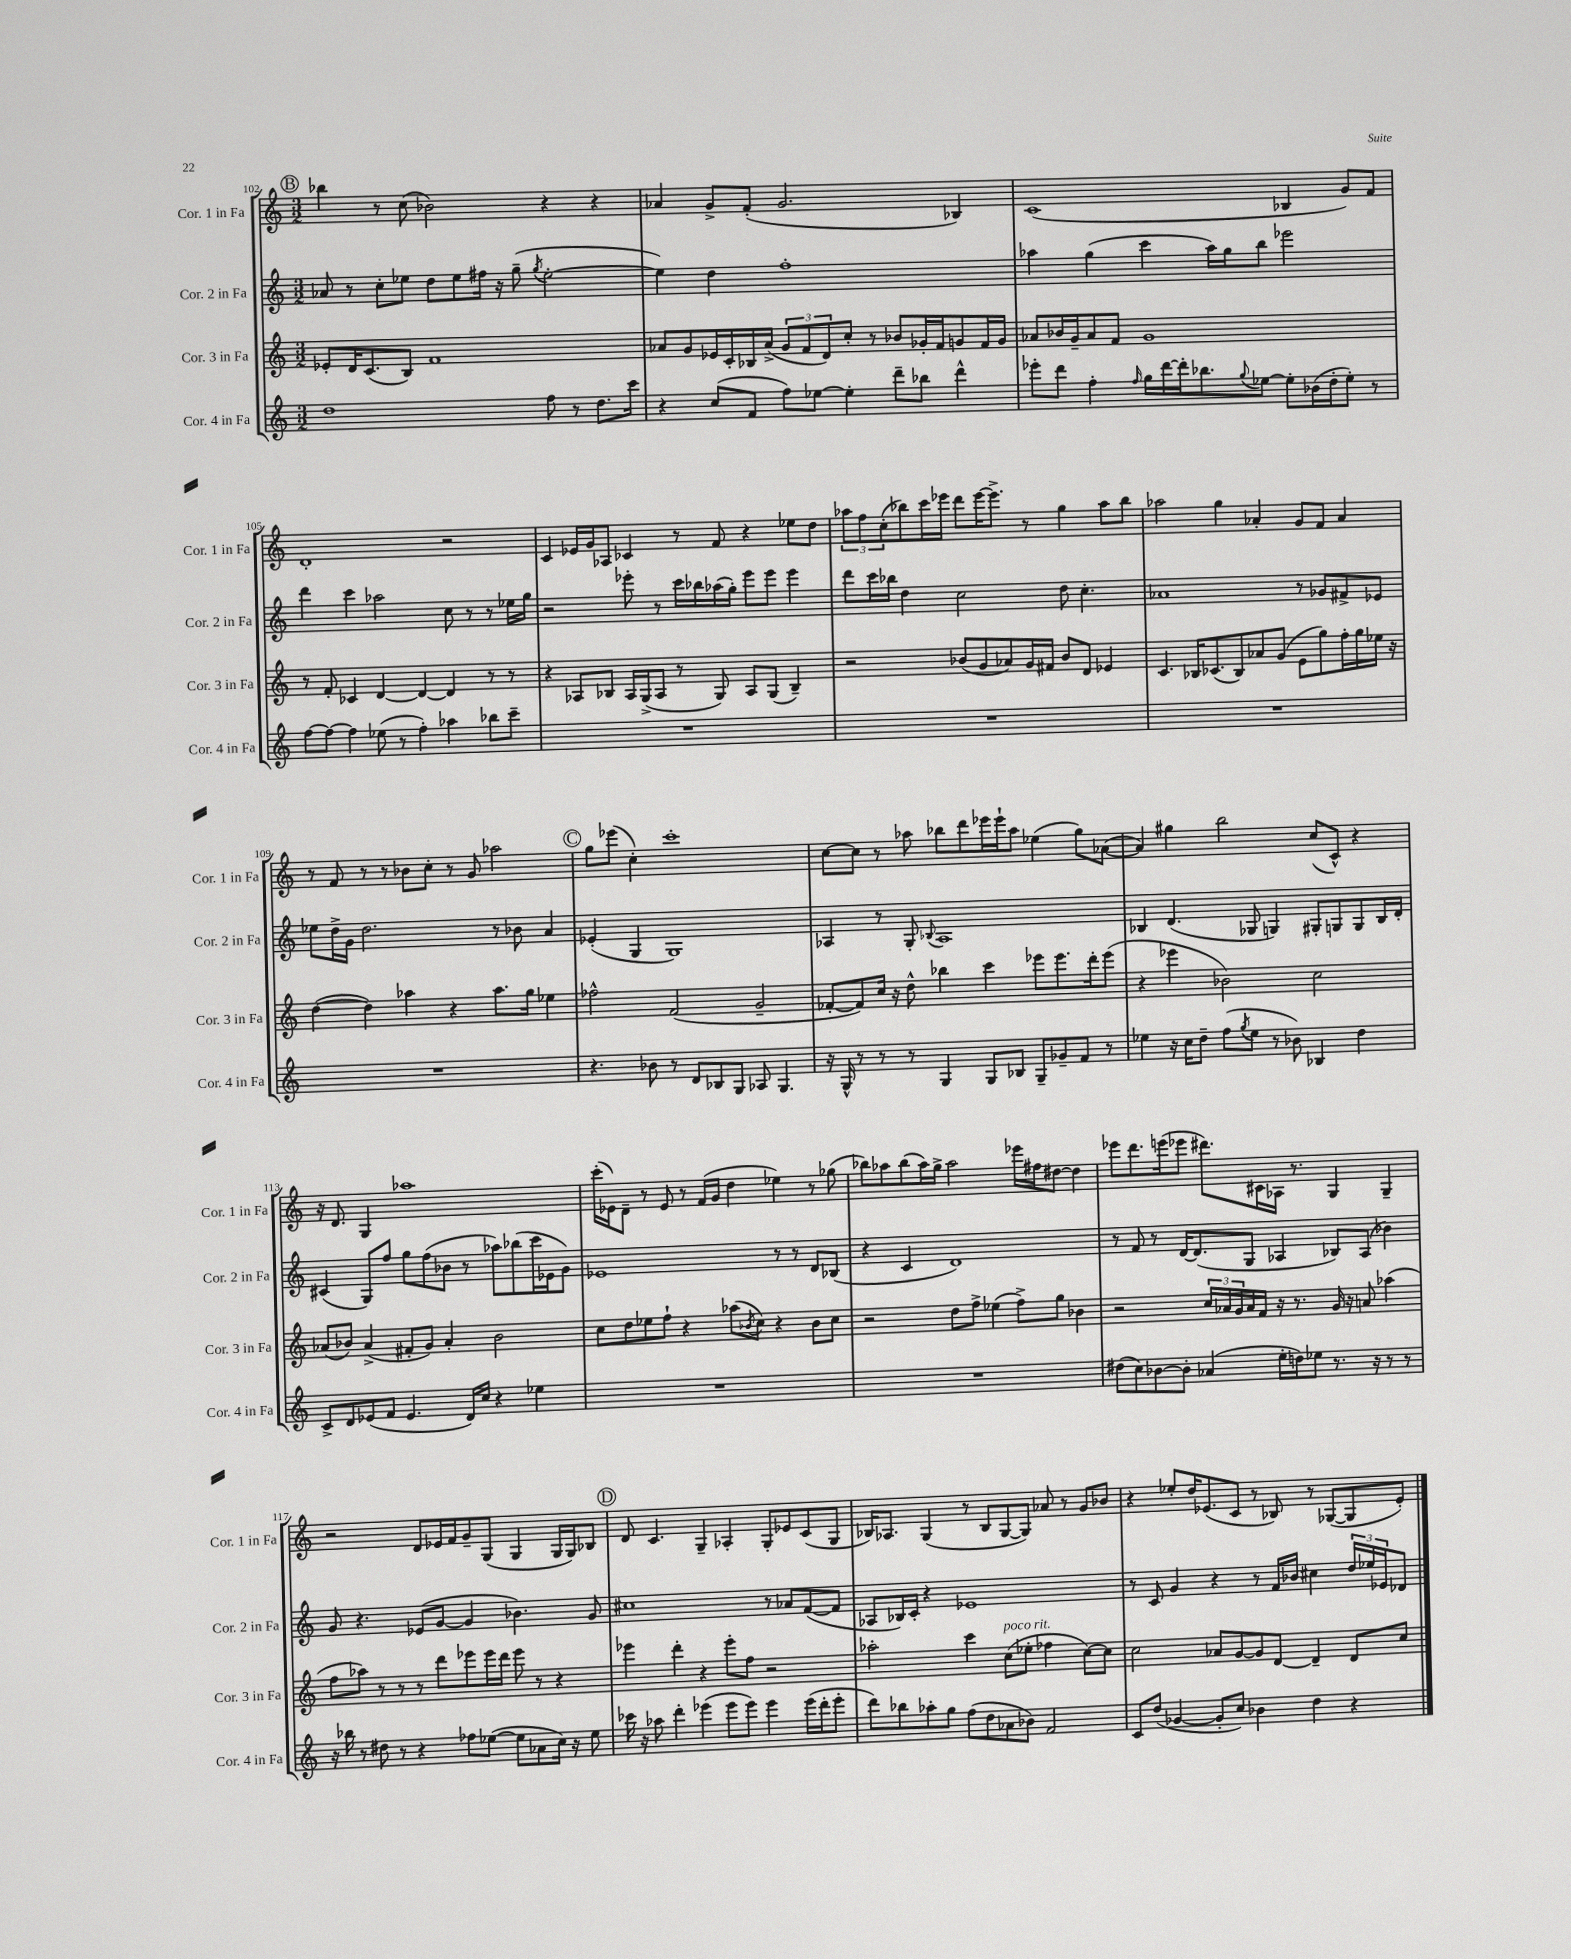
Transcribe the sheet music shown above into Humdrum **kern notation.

**kern	**kern	**kern	**kern
*part4	*part3	*part2	*part1
*staff4	*staff3	*staff2	*staff1
*I"Cor. 4 in Fa	*I"Cor. 3 in Fa	*I"Cor. 2 in Fa	*I"Cor. 1 in Fa
*I'Cor. 4 in Fa	*I'Cor. 3 in Fa	*I'Cor. 2 in Fa	*I'Cor. 1 in Fa
*clefG2	*clefG2	*clefG2	*clefG2
*k[]	*k[]	*k[]	*k[]
*M3/2	*M3/2	*M3/2	*M3/2
!!LO:REH:place=s1:t=B
=102	=102	=102	=102
1dd	8e-X'/L	8a-X/	4bb-X\
.	16d/K	8r	.
.	(8.c/	.	.
.	.	8cc'\L	8r
.	8B/J)	8ee-X\J	(8cc\
.	1f	8dd\L	2b-X\)
.	.	8ee-\	.
.	.	16ff#X\Jk	.
.	.	16r	.
.	.	(8gg~\	.
.	.	8qgg/	.
8ff\	.	[2ee-'\	4r
8r	.	.	.
8.dd\L	.	.	4r
16ccc\Jk	.	.	.
=103	=103	=103	=103
4r	8a-X/L	4ee-\])	4a-X/
.	8g/	.	.
(8cc/L	16e-X/L	4dd\	8g^/L
.	16c'/	.	.
8f/J	16B-X/	.	(8f'/J
.	(16a-^/JJ	.	.
8ff\L)	12g/L	1ff'	2.g/
.	12f/	.	.
[8ee-X\J	.	.	.
.	12d/)	.	.
4ee-'\]	8cc'/J	.	.
.	8r	.	.
8ddd~\L	8b-X/L	.	.
8bb-X\J	16g-X'/L	.	.
.	16f/J	.	.
4ddd^^\	8gn/	.	4B-X/)
.	16f/L	.	.
.	16g/JJ	.	.
=104	=104	=104	=104
8eee-X'\L	8a-X/L	4aa-X\	(1c
8ddd\J	16b-X/L	.	.
.	16g~/J	.	.
4ff'\	8a-/	(4gg\	.
.	8f/J	.	.
16qqff/	.	.	.
16gg\LL	1g	4ccc\	.
[16ddd\	.	.	.
16ddd'\J]	.	.	.
8.bb-X\	.	.	.
.	.	16aa-\LL)	.
.	.	16gg\J	.
8qqgg/	.	.	.
[8ee-X\J	.	8bb\J	.
8ee-'\L]	.	2eee-X\	4B-X/
(16b-X\L	.	.	.
16dd'\J	.	.	.
8ee-'\J)	.	.	8g/L)
8r	.	.	8f/J
!!LO:LB:g=z
=105	=105	=105	=105
[8ff\L	8r	4ddd\	1d'
8ff\J_	8f'/	.	.
4ff\]	4c-X/	4ccc\	.
(8ee-X\	[4d/	2aa-X\	.
8r	.	.	.
4ff'\)	4d/_	.	.
4aa-X\	4d/]	8cc\	2r
.	.	8r	.
8bb-X\L	8r	8r	.
8ccc~\J	8r	16ee-X\LL	.
.	.	16gg\JJ	.
=106	=106	=106	=106
1.r	4r	2r	4c/
.	8A-X/L	.	16e-X/LL
.	.	.	16g/J
.	8B-X/J	.	8A-X/J
.	16A-/LL	8eee-X'\	4c-X/
.	(16G^/J	.	.
.	8A-/J	8r	.
.	8r	16ccc\LL	8r
.	.	16bb-X\	.
.	8G/)	(16aa-X\	8f/
.	.	16gg'\JJ)	.
.	8A-/L	8eee-\L	4r
.	(8G/J	8eee-\J	.
.	4B-~/)	4eee-\	8ee-X\L
.	.	.	8dd\J
=107	=107	=107	=107
1.r	2r	8ddd\L	12aa-X\L
.	.	.	12ff\
.	.	16ccc\L	.
.	.	.	(12cc'\
.	.	16bb-X\JJ	.
.	.	4dd\	8bb-X\)
.	.	.	16ccc\L
.	.	.	16eee-X\JJ
.	(8b-X/L	2cc\	8ddd\L
.	8g/	.	[16eee-\K
.	.	.	8.eee-^\J]
.	8a-X/)	.	.
.	16g/L	.	8r
.	16f#X/JJ	.	.
.	8b-/L	8dd\	4gg\
.	8d/J	4.cc'\	.
.	4e-X/	.	8aa-\L
.	.	.	8bb-\J
=108	=108	=108	=108
1.r	4.c/	1a-X	2aa-X\
.	16B-X/KL	.	.
.	(8.c-X/	.	.
.	.	.	4gg\
.	8B-/)	.	.
.	8a-X/	.	4a-X'/
.	(8g/J	.	.
.	8e\L	8r	8g/L
.	8gg\)	8g-X/L	8f/J
.	16ff'\L	8f#X^/	4a-/
.	16gg\	.	.
.	16ee-X\JJ	8e-X/J	.
.	16r	.	.
!!LO:LB:g=z
=109	=109	=109	=109
1.r	([4dd\	8ee-X\L	8r
.	.	16dd^\L	8f/
.	.	16g\JJ	.
.	4dd\])	2.dd\	8r
.	.	.	8r
.	4aa-X\	.	8b-X\L
.	.	.	8cc'\J
.	4r	.	8r
.	.	.	8g/
.	8.aa-\L	8r	2aa-X\
.	.	8b-X\	.
.	16gg\Jk	.	.
.	4ee-X\	4a/	.
!!LO:REH:place=s1:t=C
=110	=110	=110	=110
4.r	2ff-X^^\	(4e-X'/	8gg\L
.	.	.	(8eee-X\J
.	.	4G/	4cc'\)
8b-X\	.	.	.
8r	(2f/	1G)	1ccc'
8d/L	.	.	.
8B-X/	.	.	.
8G/J	.	.	.
8A-X/	2g~/	.	.
4.G/	.	.	.
=111	=111	=111	=111
16r	[8f-X'/L	4A-X/	[8cc\L
16G^^/	.	.	.
8r	8f-/])	.	8cc\J]
8r	16cc/Jk	8r	8r
.	16r	.	.
8r	8dd^^\	8G'/	8aa-X\
.	.	8qqB-X/	.
4G/	4bb-X\	1A-	8bb-X\L
.	.	.	8ddd\
8G/L	4ccc\	.	16eee-X\L
.	.	.	16eee-`\J
8B-X/J	.	.	8aa-\J
8G~/L	8eee-X\L	.	(4ee-X\
8g-X~/	8.eee-\	.	.
8f/J	.	.	8gg\L)
.	16ddd'\k	.	.
8r	(8eee-\J	.	([8a-X\J
=112	=112	=112	=112
4ee-X\	4r	4B-X/	4a-/])
16r	4eee-X\	(4.d/	4gg#X\
16cc\KL	.	.	.
8dd~\J	.	.	.
(8ff\L	2b-X\)	.	2bb\
8qgg/	.	.	.
8ee-\J	.	8G-X/	.
8r	.	4Gn/)	.
8b-X\)	.	.	.
4B-X/	2cc\	8G#X'/L	(8cc/L
.	.	8Gn/	8c^^/J)
4dd\	.	8G/	4r
.	.	16B-/L	.
.	.	16d'/JJ	.
!!LO:LB:g=z
=113	=113	=113	=113
8c^/L	(8a-X/L	(4c#X/	16r
.	.	.	8.d/
8d/	8b-X/J)	.	.
(8e-X/	(4a-^/	8G/L)	4G/
8f/J	.	8ff/J	.
4.e-/	8f#X'/L	8gg\L	1aa-X
.	8g/J)	(8ff\	.
.	4a-'/	8b-X\J	.
16d/LL)	.	8r	.
16cc/JJ	.	.	.
4r	2b-\	8aa-X\L)	.
.	.	(8bb-X\	.
4ee-X\	.	16ccc\L	.
.	.	16e-X\J	.
.	.	8g\J)	.
=114	=114	=114	=114
1.r	8cc\L	1e-X	(16ccc'\LL
.	.	.	16e-X\J)
.	8dd\	.	8d~\J
.	8ee-X\	.	8r
.	8ff`\J	.	8e-/
.	4r	.	8r
.	.	.	(16f/LL
.	.	.	16g/JJ
.	(8aa-X\L	.	4dd\
.	8qb-X/	.	.
.	8cc\J)	.	.
.	4r	8r	4ee-X\)
.	.	8r	.
.	8b-\L	8d/L	8r
.	8cc\J	(8B-X/J	(8gg-X\
=115	=115	=115	=115
1.r	2r	4r	8bb-X\L)
.	.	.	8aa-X\
.	.	4c/	(8bb-\
.	.	.	16aa-\L)
.	.	.	16gg^\JJ
.	8dd\L	1d)	2aa-\
.	8ff^\J	.	.
.	(4ee-X\	.	.
.	8ff^\L)	.	16eee-X\LL
.	.	.	16ff#X\J
.	8gg\J	.	[8dd#X\J
.	4b-X\	.	4dd#\]
=116	=116	=116	=116
(8dd#X\L	2r	8r	8eee-X\L
8cc\)	.	8f/	8.ddd\
[8b-X\	.	8r	.
.	.	.	(16eeen\k
8b-'\J]	.	[16d/KL	8eee-X\J
.	.	(8.d/]	.
(4a-X/	24cc/LL	.	8.ddd#X\L)
.	24a-X/	.	.
.	24g/	.	.
.	16a-/	8G/J	.
.	16f/JJ	.	16c#X\L
16ee'\LL	16r	4A-X/	16A-X\JJ
16ddn\J)	8.r	.	8.r
8ee-X\J	.	.	.
8.r	16g/	8B-X/L)	4G/
.	16r	.	.
.	8an/	(8A-/J	.
16r	.	.	.
8r	(4aa-X\	4b-X\)	4G~/
8r	.	.	.
!!LO:LB:g=z
=117	=117	=117	=117
16r	8ff\L	8g/	2r
16bb-X\	.	.	.
8r	8aa-X\J)	4.r	.
8dd#X\	8r	.	.
8r	8r	.	.
4r	8r	(8e-X/L	8d/L
.	8ddd\L	[8g/J	16e-X/L
.	.	.	16f/J
8ff-X\L	8eee-X\	4g/]	8g~/
([8ee-X\J	16eee-\L	.	(8G/J
.	16ddd\JJ	.	.
8ee-\L]	8eee-\	4.b-X\)	4G/
8a-X\	8r	.	.
16cc\Jk)	4r	.	16G/LL
16r	.	.	16G/J)
8ee-\	.	8g/	8B-X/J
!!LO:REH:place=s1:t=D
=118	=118	=118	=118
16ccc-X\	4eee-X\	1cc#X	8d/
16r	.	.	.
8aa-X\	.	.	4.c/
4ddd'\	4ddd'\	.	.
(4eee-X\	4r	.	4G~/
8eee-\L	8eee-'\L	.	4A-X'/
8eee-\J)	8ff\J	.	.
4eee-\	2r	8r	8G'/L
.	.	8a-X/L	8e-X/
(16eee-\LL	.	([8f/	(8c/
16ddd'\J	.	.	.
8eee-'\J	.	8f/J]	8G/J
=119	=119	=119	=119
8ddd\L)	2aa-X'\	8A-X/L	16B-X/KL)
.	.	.	8.A-X/J
8bb-X\	.	16B-X/L)	.
.	.	16c'/JJ	.
8aa-X'\	.	4r	(4G/
8gg\J	.	.	.
(8ff\L	4ccc\	1e-X	8r
8dd\	.	.	8B-/L
!	!LO:TX:a:i:t=poco rit.	!	!
8a-X\	(8cc\L	.	[8G/
8b-X\J)	8ee-X'\J	.	8G/J])
2f/	4ff-X\	.	8a-X/
.	.	.	8r
.	[8cc\L)	.	8g/L
.	8cc\J]	.	8b-X/J
=120	=120	=120	=120
8c/L	2cc\	8r	4r
(8dd/J	.	8c/	.
[4g-X/	.	4g/	8ee-X'/L
.	.	.	16dd/K
.	.	.	(8.e-X/
8g-'/L]	8a-X/L	4r	.
8cc/J)	[8g/	.	8c/J
4b-X\	8g/]	8r	8r
.	[8d/J	16f/LL	8B-X/)
.	.	16b-X/JJ	.
4dd\	4d~/]	4cc#X\	8r
.	.	.	([8G-X/L
4r	8d/L	24dd/LL	8G-/]
.	.	24ee-X/	.
.	.	24e-X/J	.
.	8cc/J	8d-X/J	8e-'/J)
==	==	==	==
*-	*-	*-	*-
